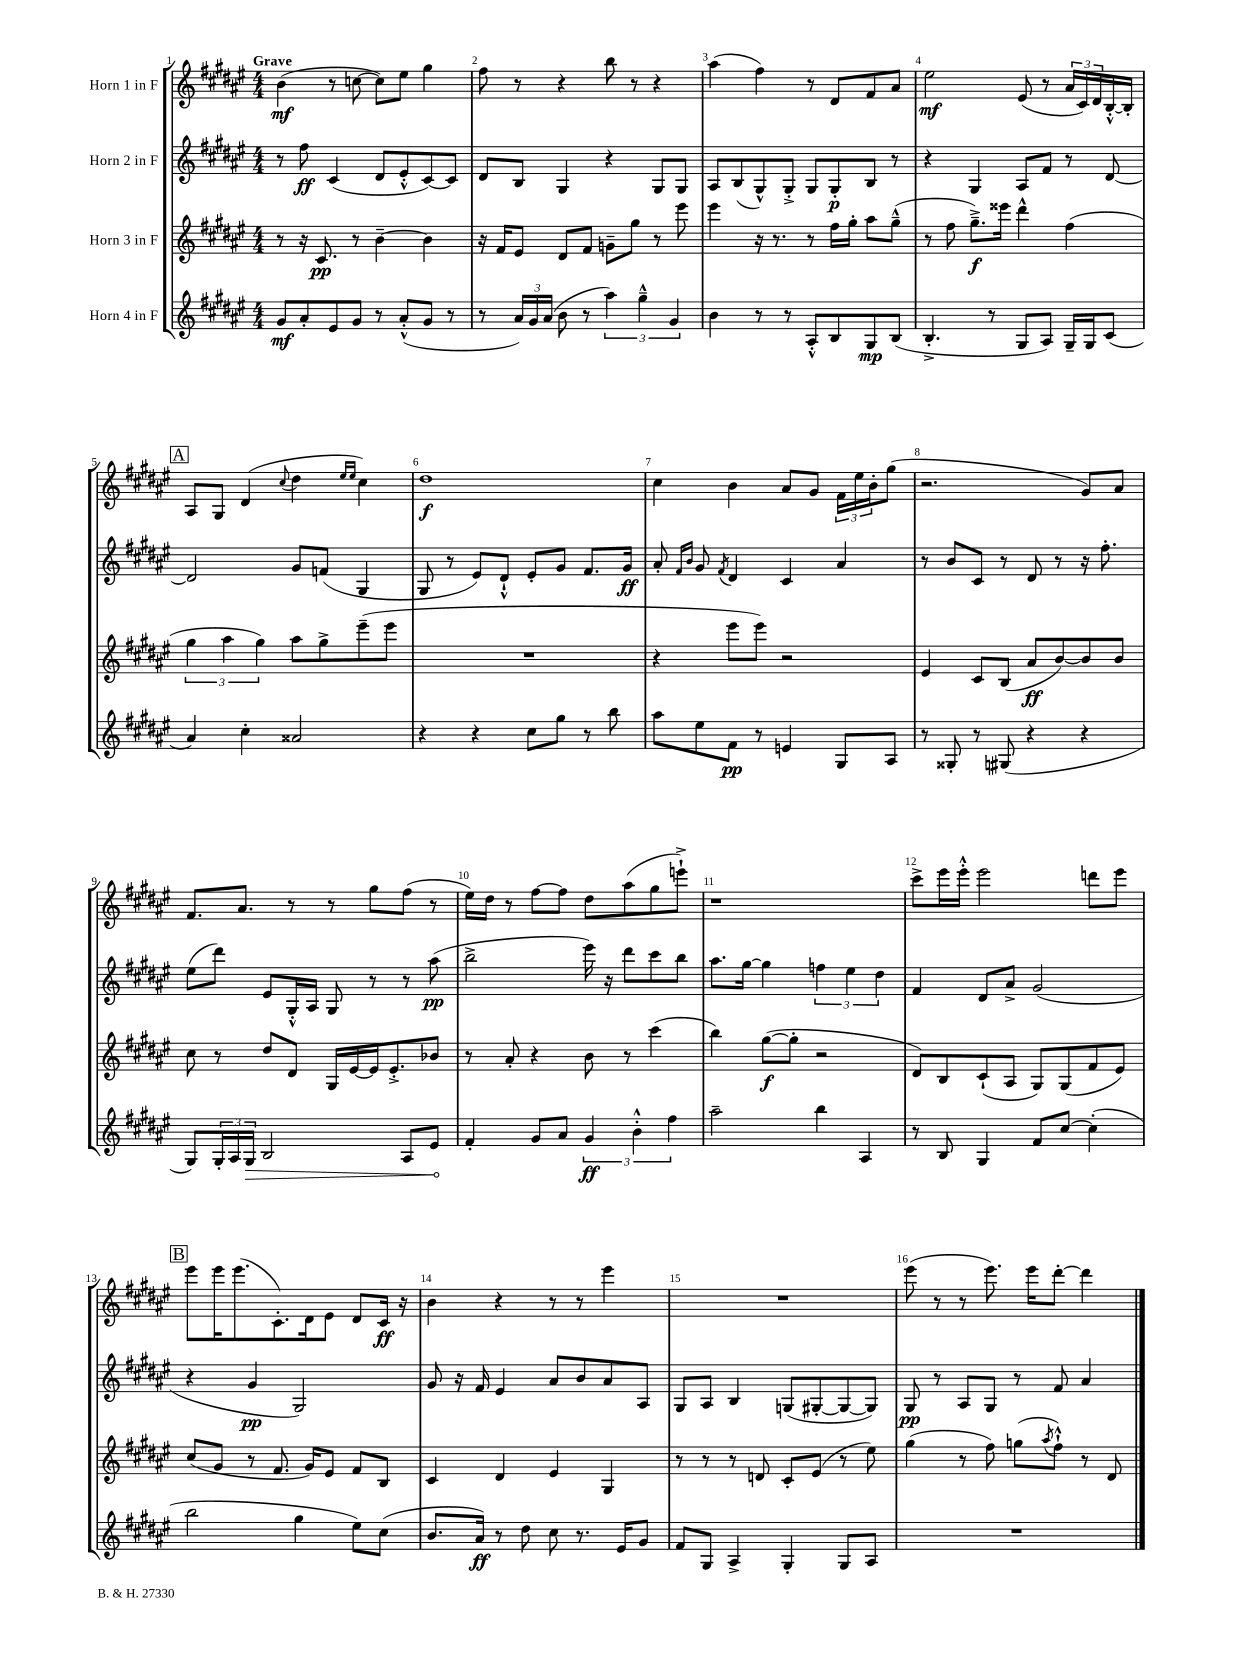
<<
\new StaffGroup <<
\new Staff = "s0" \with { instrumentName = "Horn 1 in F" } {
    \clef treble \key fis \major \numericTimeSignature \time 4/4 \tempo "Grave"
    b'4\mf( r8 c''8~ c''8) eis''8 gis''4 |
    fis''8 r8 r4 b''8 r8 r4 |
    ais''4( fis''4) r8 dis'8 fis'8 ais'8 |
    eis''2\mf eis'8( r8 \tuplet 3/2 { ais'16 cis'16) dis'16 } b16~-.-^ b16-. |
    \mark \markup { \box "A" } ais8 gis8 dis'4( \appoggiatura { cis''8 } dis''4 \grace { eis''16 eis''16 } cis''4) |
    dis''1\f |
    cis''4 b'4 ais'8 gis'8 \tuplet 3/2 { fis'16 eis''16 b'16-. } gis''8( |
    r2. gis'8) ais'8 |
    fis'8. ais'8. r8 r8 gis''8 fis''8( r8 |
    eis''16) dis''16 r8 fis''8~ fis''8 dis''8 ais''8( gis''8 e'''8-!->) |
    r1 |
    cis'''8-> eis'''16 eis'''16-.-^ eis'''2 d'''8 eis'''8 |
    \mark \markup { \box "B" } eis'''8 eis'''16 eis'''8.( cis'8.-.) dis'16 eis'8 dis'8 cis'16\ff r16 |
    b'4 r4 r8 r8 eis'''4 |
    R1 |
    eis'''8( r8 r8 eis'''8.) eis'''16 dis'''8~-. dis'''4 \bar "|." |
}
\new Staff = "s1" \with { instrumentName = "Horn 2 in F" } {
    \clef treble \key fis \major \numericTimeSignature \time 4/4
    r8 fis''8\ff cis'4( dis'8 eis'8-.-^ cis'8~) cis'8 |
    dis'8 b8 gis4 r4 gis8 gis8 |
    ais8 b8( gis8-^) gis8-.-> gis8 gis8-.\p b8 r8 |
    r4 gis4 ais8 fis'8 r8 dis'8~ |
    \mark \markup { \box "A" } dis'2 gis'8 f'8( gis4 |
    gis8 r8 eis'8) dis'8-!-^ eis'8-. gis'8 fis'8. gis'16\ff |
    ais'8-. \grace { fis'16 b'16 } gis'8 \acciaccatura { fis'8 } dis'4 cis'4 ais'4 |
    r8 b'8 cis'8 r8 dis'8 r8 r16 fis''8.-. |
    eis''8( dis'''8) eis'8 gis16-.-^ ais16 gis8 r8 r8 ais''8\pp( |
    b''2-> eis'''16) r16 dis'''8 cis'''8 b''8 |
    ais''8. gis''16~ gis''4 \tuplet 3/2 { f''4 eis''4 dis''4 } |
    fis'4 dis'8 ais'8-> gis'2( |
    \mark \markup { \box "B" } r4 gis'4\pp gis2) |
    gis'8 r16 fis'16 eis'4 ais'8 b'8 ais'8 ais8 |
    gis8 ais8 b4 g8( gis8~-. gis8~ gis8) |
    gis8\pp r8 ais8 gis8 r8 fis'8 ais'4 \bar "|." |
}
\new Staff = "s2" \with { instrumentName = "Horn 3 in F" } {
    \clef treble \key fis \major \numericTimeSignature \time 4/4
    r8 r16 cis'8.\pp r8 b'4~-- b'4 |
    r16 fis'16 eis'8 dis'8 fis'8 g'8-- gis''8 r8 eis'''8 |
    eis'''4 r16 r8. r8 fis''16 gis''16-. ais''8 gis''8---^( |
    r8 fis''8 gis''8.--->\f) eisis'''16 dis'''4-^ fis''4( |
    \mark \markup { \box "A" } \tuplet 3/2 { gis''4 ais''4 gis''4) } ais''8 gis''8-> eis'''8--( eis'''8 |
    R1 |
    r4 eis'''8 eis'''8) r2 |
    eis'4 cis'8 b8( ais'8\ff b'8~) b'8 b'8 |
    cis''8 r8 dis''8 dis'8 gis16 eis'16~ eis'16 eis'8.-.-> bes'8 |
    r8 ais'8-. r4 b'8 r8 cis'''4( |
    b''4) gis''8~\f( gis''8-. r2 |
    dis'8) b8 cis'8-!( ais8 gis8) gis8( fis'8 eis'8) |
    \mark \markup { \box "B" } cis''8( gis'8 r8 fis'8. gis'16) eis'8 fis'8 b8 |
    cis'4 dis'4 eis'4 gis4 |
    r8 r8 r8 d'8 cis'8-. eis'8( r8 eis''8) |
    gis''4( r8 fis''8) g''8( \acciaccatura { ais''8 } fis''8-!-^) r8 dis'8 \bar "|." |
}
\new Staff = "s3" \with { instrumentName = "Horn 4 in F" } {
    \clef treble \key fis \major \numericTimeSignature \time 4/4
    gis'8\mf ais'8-. eis'8 gis'8 r8 ais'8-.-^( gis'8 r8 |
    r8 \tuplet 3/2 { ais'16) gis'16 ais'16( } b'8 r8 \tuplet 3/2 { ais''4) gis''4---^ gis'4 } |
    b'4 r8 r8 ais8-.-^ b8 gis8\mp b8( |
    b4.-.-> r8 gis8 ais8) gis16-- gis16 cis'8( |
    \mark \markup { \box "A" } ais'4) cis''4-. aisis'2 |
    r4 r4 cis''8 gis''8 r8 b''8 |
    ais''8 eis''8 fis'8\pp r8 e'4 gis8 ais8 |
    r8 gisis8-. r8 gis8( r4 r4 |
    gis8) \tuplet 3/2 { gis16-. ais16 \once \override Hairpin.circled-tip = ##t gis16\> } b2 ais8 eis'8\! |
    fis'4-. gis'8 ais'8 \tuplet 3/2 { gis'4\ff b'4-.-^ fis''4 } |
    ais''2-- b''4 ais4 |
    r8 b8 gis4 fis'8 cis''8~ cis''4-.( |
    \mark \markup { \box "B" } b''2 gis''4 eis''8) cis''8( |
    b'8. ais'16\ff) r8 dis''8 cis''8 r8. eis'16 gis'8 |
    fis'8 gis8 ais4-> gis4-. gis8 ais8 |
    R1 \bar "|." |
}
>>
>>
\layout { \context { \Score \override BarNumber.break-visibility = ##(#f #t #t) barNumberVisibility = #all-bar-numbers-visible } }
